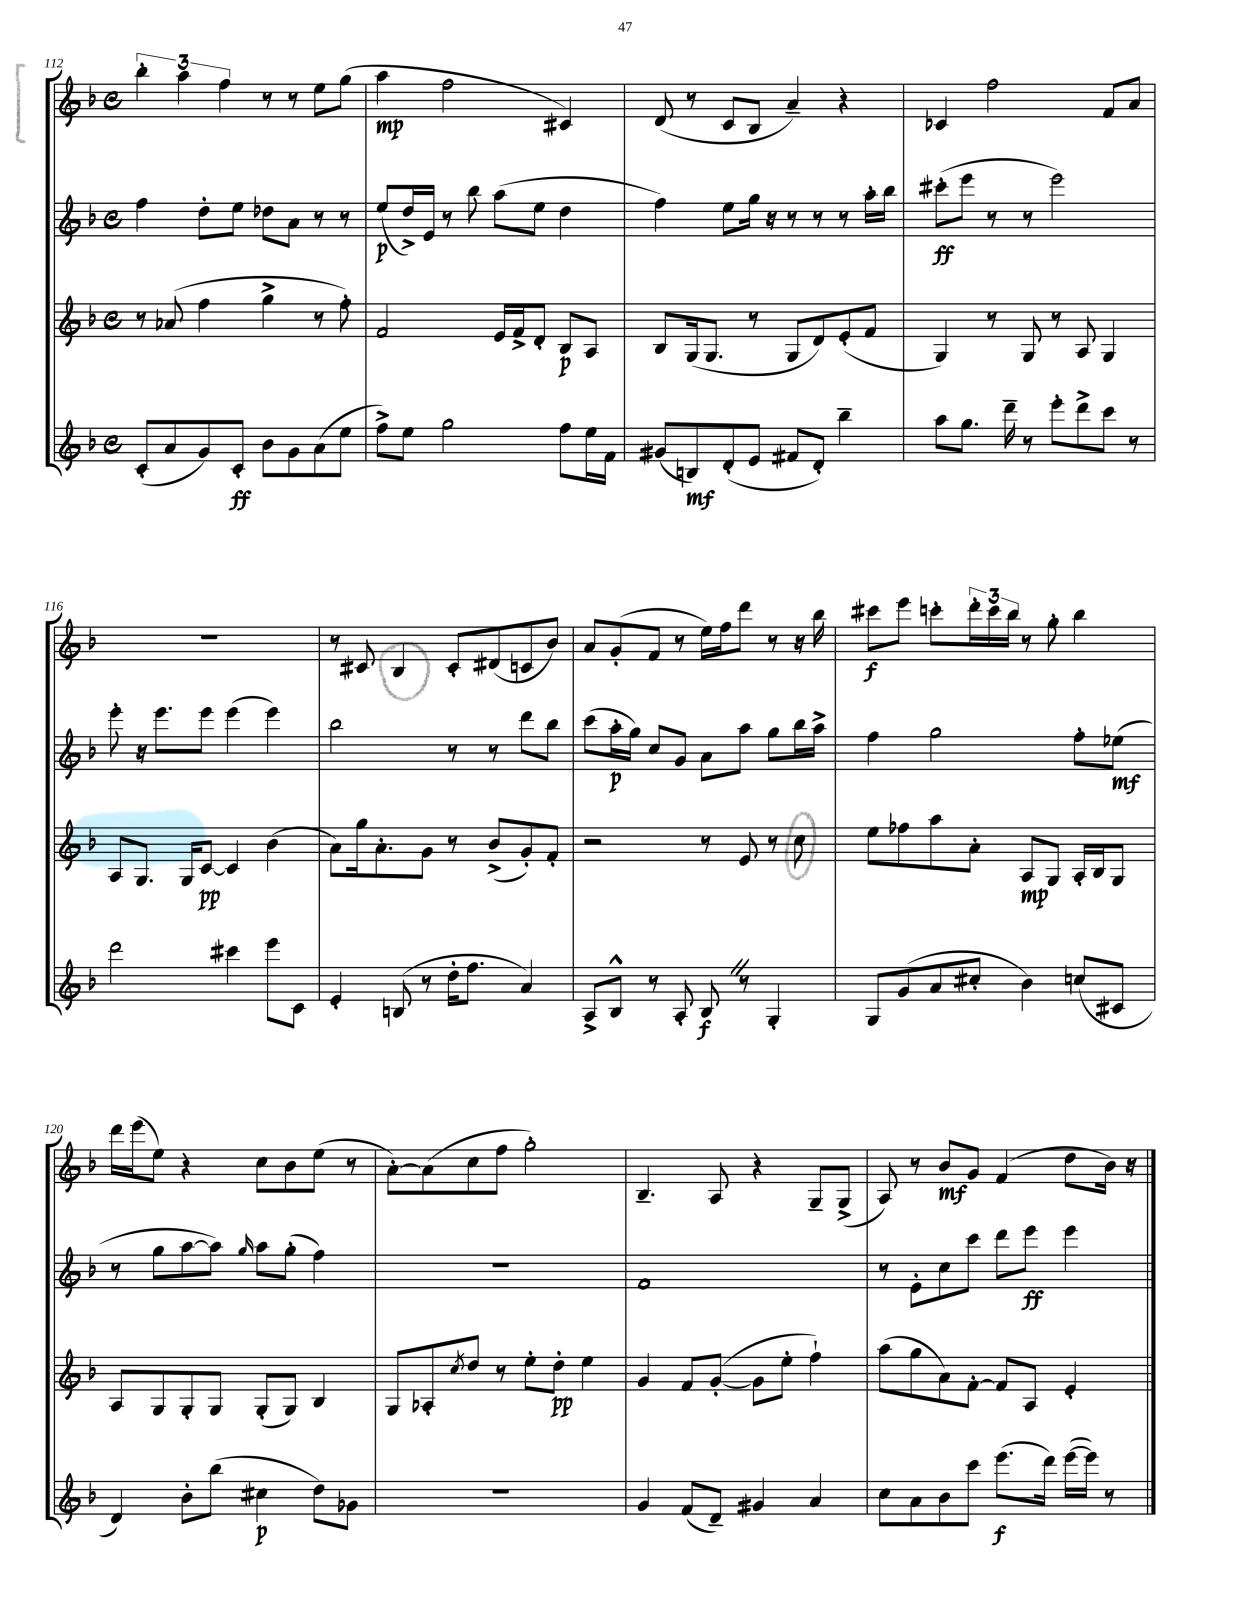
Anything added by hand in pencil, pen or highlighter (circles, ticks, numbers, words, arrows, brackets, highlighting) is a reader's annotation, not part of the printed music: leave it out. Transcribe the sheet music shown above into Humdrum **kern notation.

**kern	**kern	**kern	**kern
*staff4	*staff3	*staff2	*staff1
*clefG2	*clefG2	*clefG2	*clefG2
*k[b-]	*k[b-]	*k[b-]	*k[b-]
*M4/4	*M4/4	*M4/4	*M4/4
*met(c)	*met(c)	*met(c)	*met(c)
(8c'	8r	4ff	6bb-'
8a	(8a-	.	.
.	.	.	6aa
8g)	4ff	8dd'	.
.	.	.	6ff
8c'	.	8ee	.
8b-	4gg^	8dd-	8r
8g	.	8a	8r
(8a	8r	8r	8ee
8ee	8ff')	8r	(8gg
=	=	=	=
8ff^)	2f	(8ee	4aa
8ee	.	16dd^)	.
.	.	16e	.
2gg	.	8r	2ff
.	.	8bb-	.
.	16e	(8aa	.
.	16f^	.	.
.	8d'	8ee	.
8ff	8B-	4dd	4c#)
16ee	8A	.	.
16f	.	.	.
=	=	=	=
(8g#	8B-	4ff)	(8d
8B)	(16G	.	8r
.	8.G	.	.
(8d'	.	8ee	8c
8e	8r	16gg	8B-
.	.	16r	.
8f#	8G	8r	4a~)
8d')	8d)	8r	.
4bb-~	(8e'	8r	4r
.	8f	16aa'	.
.	.	16bb-	.
=	=	=	=
8aa	4G)	(8ccc#'	4c-
8.gg	.	8eee	.
.	8r	8r	2ff
16ddd~	.	.	.
8r	8G	8r	.
8eee'	8r	2eee)	.
8ddd^	8A	.	.
8ccc	4G	.	8f
8r	.	.	8a
=	=	=	=
2ddd	8A	8eee'	1r
.	8.G	16r	.
.	.	8.eee	.
.	16G	.	.
.	[8c	8eee	.
4ccc#	4c]	(4eee	.
8eee	(4b-	4eee)	.
8c	.	.	.
=	=	=	=
4e'	8a)	2bb-	8r
.	16gg	.	8c#
.	8.a'	.	.
(8B	.	.	4B-
8r	8g	.	.
16dd'	8r	8r	8c#'
8.ff	.	.	.
.	(8b-^	8r	(8d#
4a)	8g')	8ddd	8c
.	8f'	8bb-	8b-)
=	=	=	=
8A^	2r	(8ccc	8a
8B-^^	.	16aa'	(8g'
.	.	16gg)	.
8r	.	8cc	8f
8A'	.	8g	8r
8B-	8r	8a	16ee)
.	.	.	16ff
8r	8e	8aa	8ddd
4G'	8r	8gg	8r
.	8cc	16bb-	16r
.	.	16aa^	16bb-
=	=	=	=
8G	8ee	4ff	8ccc#
(8g	8ff-	.	8eee
8a	8aa	2gg	8ccc'
8cc#'	8a'	.	24ddd'
.	.	.	24ccc
.	.	.	24bb-
4b-)	8A	.	8r
.	8G	.	8gg'
(8cc	16A'	8ff'	4bb-
.	16B-	.	.
8c#	8G	(8ee-	.
=	=	=	=
4d)	8A	8r	16ddd
.	.	.	(16eee
.	8G	8gg	8ee)
8b-'	8G'	[8aa	4r
(8bb-	8G	8aa])	.
.	.	16qqgg	.
4cc#	(8G'	8aa	8cc
.	8G)	(8gg'	8b-
8dd)	4B-	4ff)	(8ee
8g-	.	.	8r
=	=	=	=
1r	8G	1r	[8a')
.	8A-'	.	(8a]
.	8qcc	.	.
.	8dd	.	8cc
.	8r	.	8ff
.	8ee'	.	2gg')
.	8dd'	.	.
.	4ee	.	.
=	=	=	=
4g	4g	1f	4.B-~
(8f	8f	.	.
8d~)	([8g'	.	8A
4g#	8g]	.	4r
.	8ee'	.	.
4a	4ff`)	.	8G~
.	.	.	(8G^
=	=	=	=
8cc	(8aa	8r	8A)
8a	8gg	8e'	8r
8b-	8a)	8cc	8b-
8ccc	[8f'	8ccc	8g
(8.eee	8f]	8ddd	(4f
.	8A	8eee	.
16ddd)	.	.	.
([16eee	4e'	4eee	8dd
16eee])	.	.	.
8r	.	.	16b-)
.	.	.	16r
==	==	==	==
*-	*-	*-	*-
